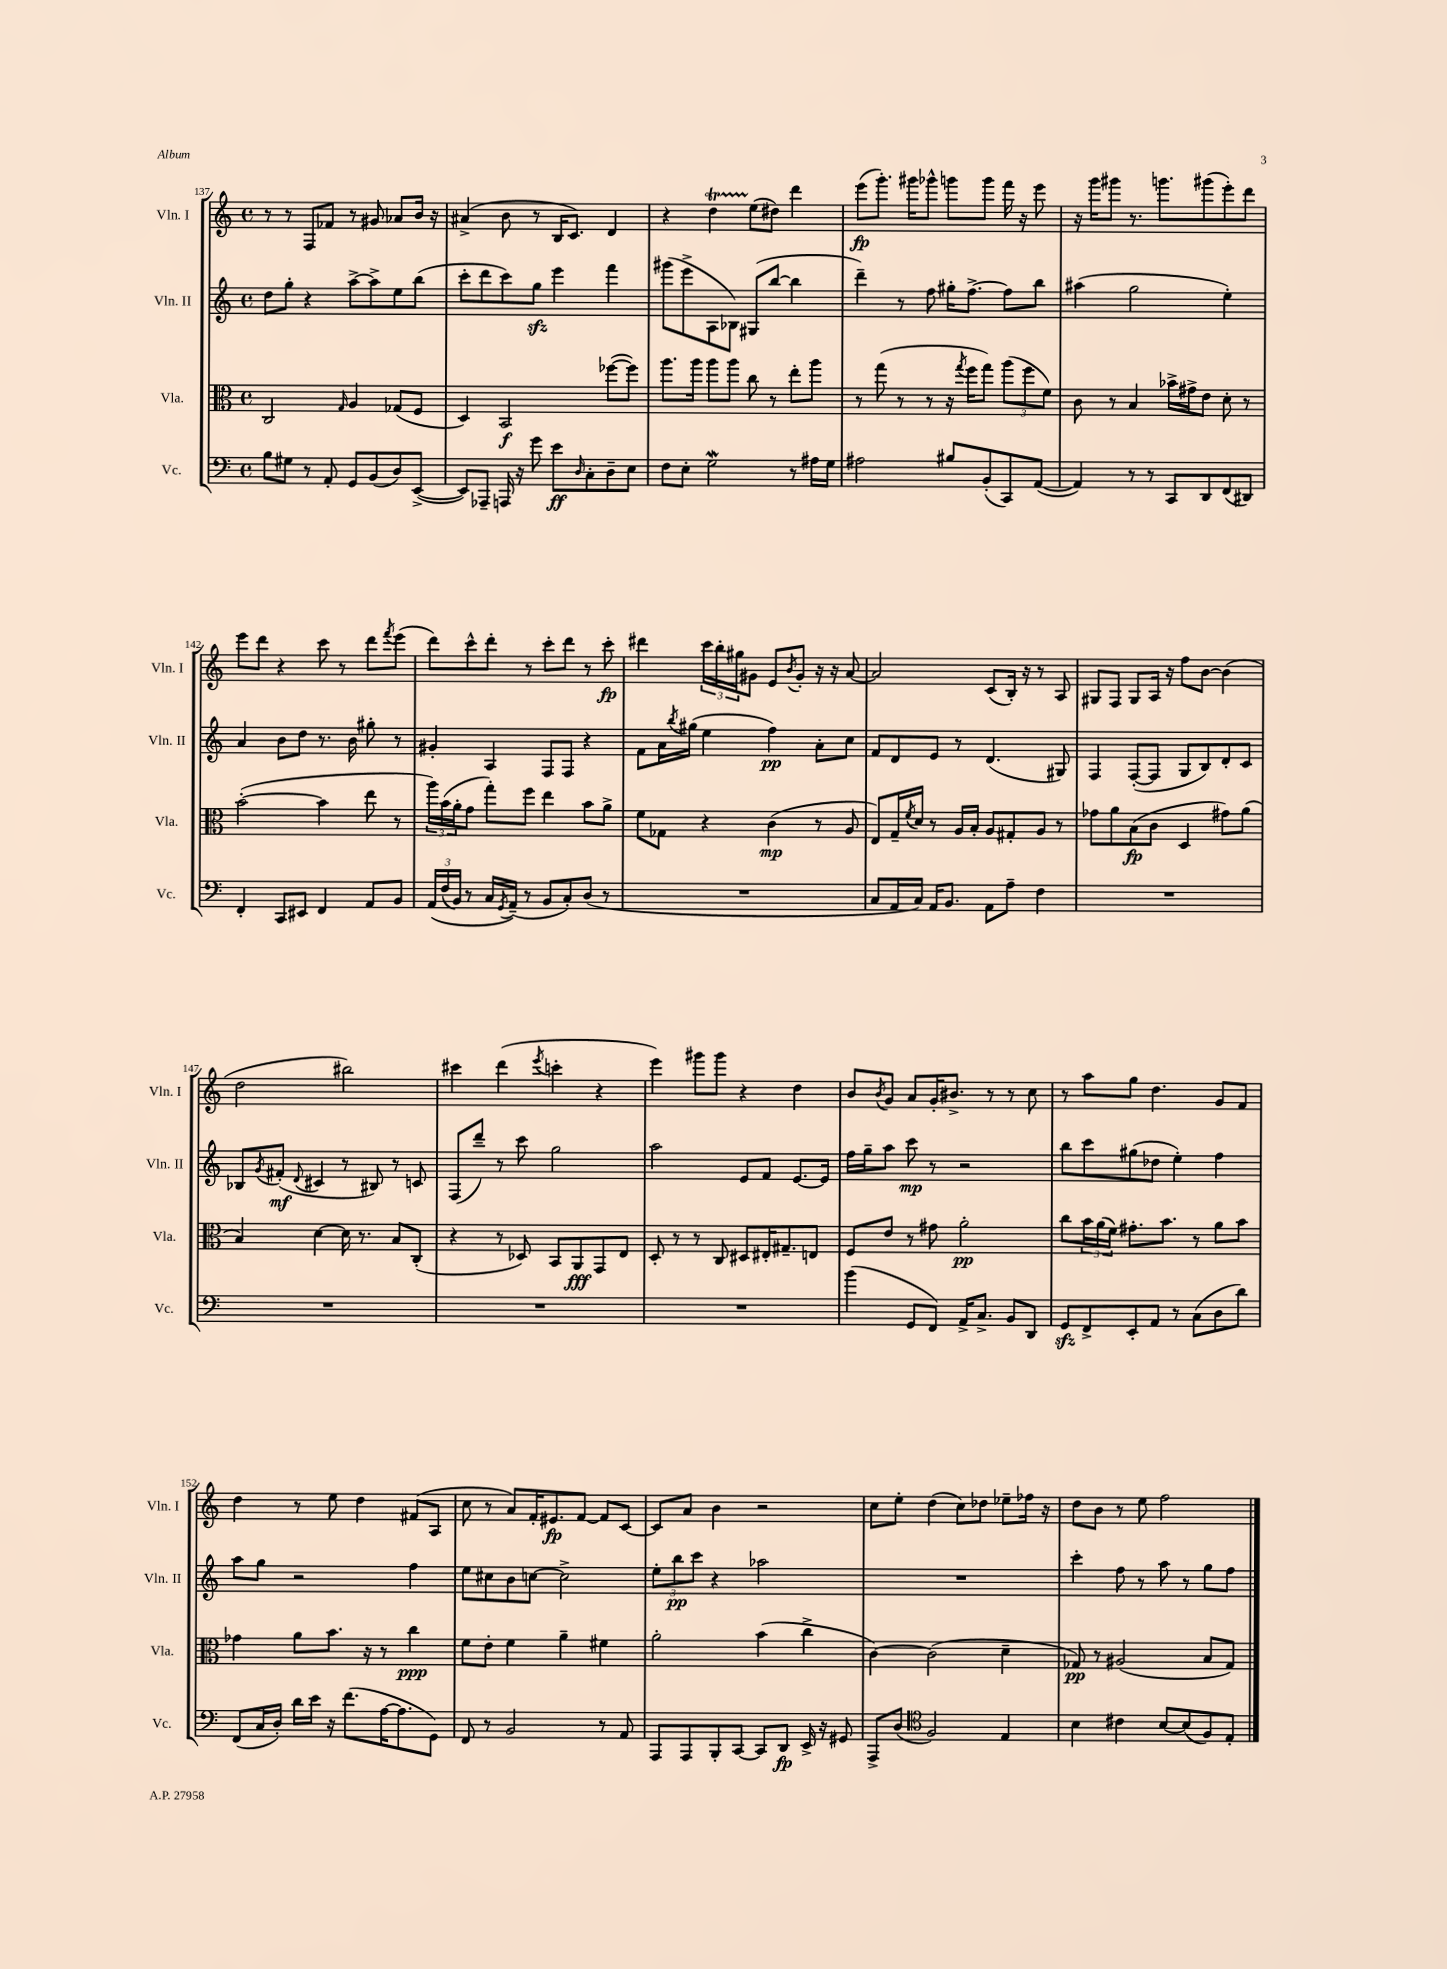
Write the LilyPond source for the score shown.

<<
\new StaffGroup <<
\new Staff = "s0" \with { instrumentName = "Vln. I" shortInstrumentName = "Vln. I" } {
    \clef treble \key c \major \defaultTimeSignature \time 4/4
    r8 r8 f8 fes'8 r8 gis'8 aes'8 b'16 r16 |
    ais'4->( b'8 r8 b16 c'8.) d'4 |
    r4 d''4\startTrillSpan e''8\stopTrillSpan( dis''8) d'''4 |
    e'''8\fp( g'''8.-.) gis'''16 ges'''8-^ g'''8 g'''8 f'''16 r16 e'''8 |
    r16 g'''16 gis'''8 r8. g'''8. gis'''8( e'''8-.) d'''8 |
    e'''8 d'''8 r4 c'''8 r8 d'''8 \acciaccatura { f'''8 } e'''8( |
    d'''8) c'''8-^ d'''8-. r8 c'''8-. d'''8 r8 c'''8-.\fp |
    dis'''4 \tuplet 3/2 { c'''16 b''16-. gis''16 } gis'8 e'8 \acciaccatura { b'8 } gis'8-. r16 r16 a'8~ |
    a'2 c'8( b16-.) r16 r8 a8 |
    gis8 f8 gis8 a16 r16 f''8 b'8~ b'4( |
    d''2 bis''2) |
    cis'''4 d'''4( \acciaccatura { e'''8 } c'''4-. r4 |
    e'''4) gis'''8 gis'''8 r4 d''4 |
    b'8 \acciaccatura { b'8 } g'8 a'8 g'16-. bis'8.-> r8 r8 c''8 |
    r8 a''8 g''8 d''4. g'8 f'8 |
    d''4 r8 e''8 d''4 fis'8( a8 |
    c''8 r8 a'8) f'16-. eis'8.\fp f'8~ f'8 c'8~ |
    c'8 a'8 b'4 r2 |
    c''8 e''8-. d''4( c''8) des''8 ees''8-- fes''16 r16 |
    d''8 b'8 r8 e''8 f''2 \bar "|." |
}
\new Staff = "s1" \with { instrumentName = "Vln. II" shortInstrumentName = "Vln. II" } {
    \clef treble \key c \major \defaultTimeSignature \time 4/4
    d''8 g''8-. r4 a''8~-> a''8-> e''8 b''8( |
    c'''8-. d'''8 c'''8) g''8\sfz e'''4 f'''4 |
    gis'''8( e'''8-> a8 bes8) gis8( b''8~ b''4 |
    d'''4--) r8 f''8 gis''16-. f''8.~-> f''8 b''8 |
    ais''4( g''2 e''4-.) |
    a'4 b'8 d''8 r8. b'16 gis''8-. r8 |
    gis'4-. a4 f8 f8 r4 |
    f'8 a'16 \acciaccatura { b''8 } gis''16( e''4 f''4\pp) a'8-. c''8 |
    f'8 d'8 e'8 r8 d'4.( gis8) |
    f4 f8~-.( f8 g8 b8) d'8-. c'8 |
    bes8 \acciaccatura { g'8 } fis'8-.\mf( \appoggiatura { d'8 } cis'4 r8 bis8) r8 c'8 |
    f8( d'''8--) r8 c'''8 g''2 |
    a''2 e'8 f'8 e'8.~ e'16 |
    f''16 g''16-- a''8 c'''8\mp r8 r2 |
    b''8 c'''8 gis''8( des''8 e''4-.) f''4 |
    a''8 g''8 r2 f''4 |
    e''8 cis''8 b'8 c''8~ c''2-> |
    \tuplet 3/2 { e''8-. b''8\pp c'''8 } r4 aes''2 |
    R1 |
    c'''4-. f''8 r8 a''8 r8 g''8 f''8 \bar "|." |
}
\new Staff = "s2" \with { instrumentName = "Vla." shortInstrumentName = "Vla." } {
    \clef alto \key c \major \defaultTimeSignature \time 4/4
    c2 \grace { g16 } a4 ges8( f8 |
    d4) b,2\f fes''8~( fes''8) |
    a''8. a''16 a''8 a''8 c''8 r8 e''8-. a''8 |
    r8 g''8( r8 r8 r16 \acciaccatura { g''8 } f''16 g''8) \tuplet 3/2 { a''8( f''8 f'8) } |
    c'8 r8 b4 bes'16-> gis'16-> e'8 d'8-. r8 |
    b'2~-.( b'4 e''8 r8 |
    \tuplet 3/2 { a''16) b'16( a'16-. } g'8 g''8-.) f''8 e''4 b'8 a'8-> |
    f'8 ges8 r4 c'4\mp( r8 a8 |
    e8) g16-- \acciaccatura { f'8 } d'16 r8 a16 b16-. a8 gis8-. a8 r8 |
    ges'8 a'8 b8\fp( c'8 d4 gis'8) a'8( |
    b4) d'4~ d'16 r8. b8 c8-.( |
    r4 r8 des8) b,8 a,8\fff g,8 e8 |
    d8-. r8 r8 c8 dis8 eis16-. gis8.-- e8 |
    f8 e'8 r8 gis'8 a'2-.\pp |
    c''8 \tuplet 3/2 { b'16 a'16( f'16) } gis'8.-. b'8. r8 a'8 b'8 |
    ges'4 a'8 b'8. r16 r8 c''4\ppp |
    f'8 e'8-. f'4 a'4-- fis'4 |
    a'2-. b'4( c''4-> |
    c'4~) c'2( d'4-- |
    ges8\pp) r8 ais2( b8 ges8) \bar "|." |
}
\new Staff = "s3" \with { instrumentName = "Vc." shortInstrumentName = "Vc." } {
    \clef bass \key c \major \defaultTimeSignature \time 4/4
    b8 gis8 r8 a,8-. g,8 b,8( d8) e,8~->( |
    e,8) aes,,8-- a,,16 r16 g'8 e'8\ff \grace { d16 } c8-. d8-- e8 |
    f8 e8-. g2\mordent r8 ais16 g16 |
    ais2 bis8 b,8-.( c,8) a,8~( |
    a,4) r8 r8 c,8 d,8 f,8( dis,8) |
    f,4-. c,8 eis,8 f,4 a,8 b,8 |
    \tuplet 3/2 { a,16\( f16( b,16) } r8 c16 \acciaccatura { g,8 } a,16--(\) r8 b,8 c8-.) d8( r8 |
    R1 |
    c8 a,16 c16) a,16 b,8. a,8 a8-- f4 |
    R1 |
    R1 |
    R1 |
    R1 |
    b'4( g,8 f,8) a,16-> c8.-> b,8 d,8 |
    g,8\sfz f,8-> e,8-. a,8 r8 c8( d8 d'8) |
    f,8( c16 d16-.) d'16 e'16 r16 f'8.( a16~ a8. g,8) |
    f,8 r8 b,2 r8 a,8 |
    a,,8 a,,8 b,,8-. c,8~ c,8 d,8\fp e,16-> r16 gis,8 |
    a,,8-> d8( \clef tenor f2) e4 |
    b4 cis'4 b8~ b8( f8) e8-. \bar "|." |
}
>>
>>
\layout { \context { \Score currentBarNumber = #137 } }
